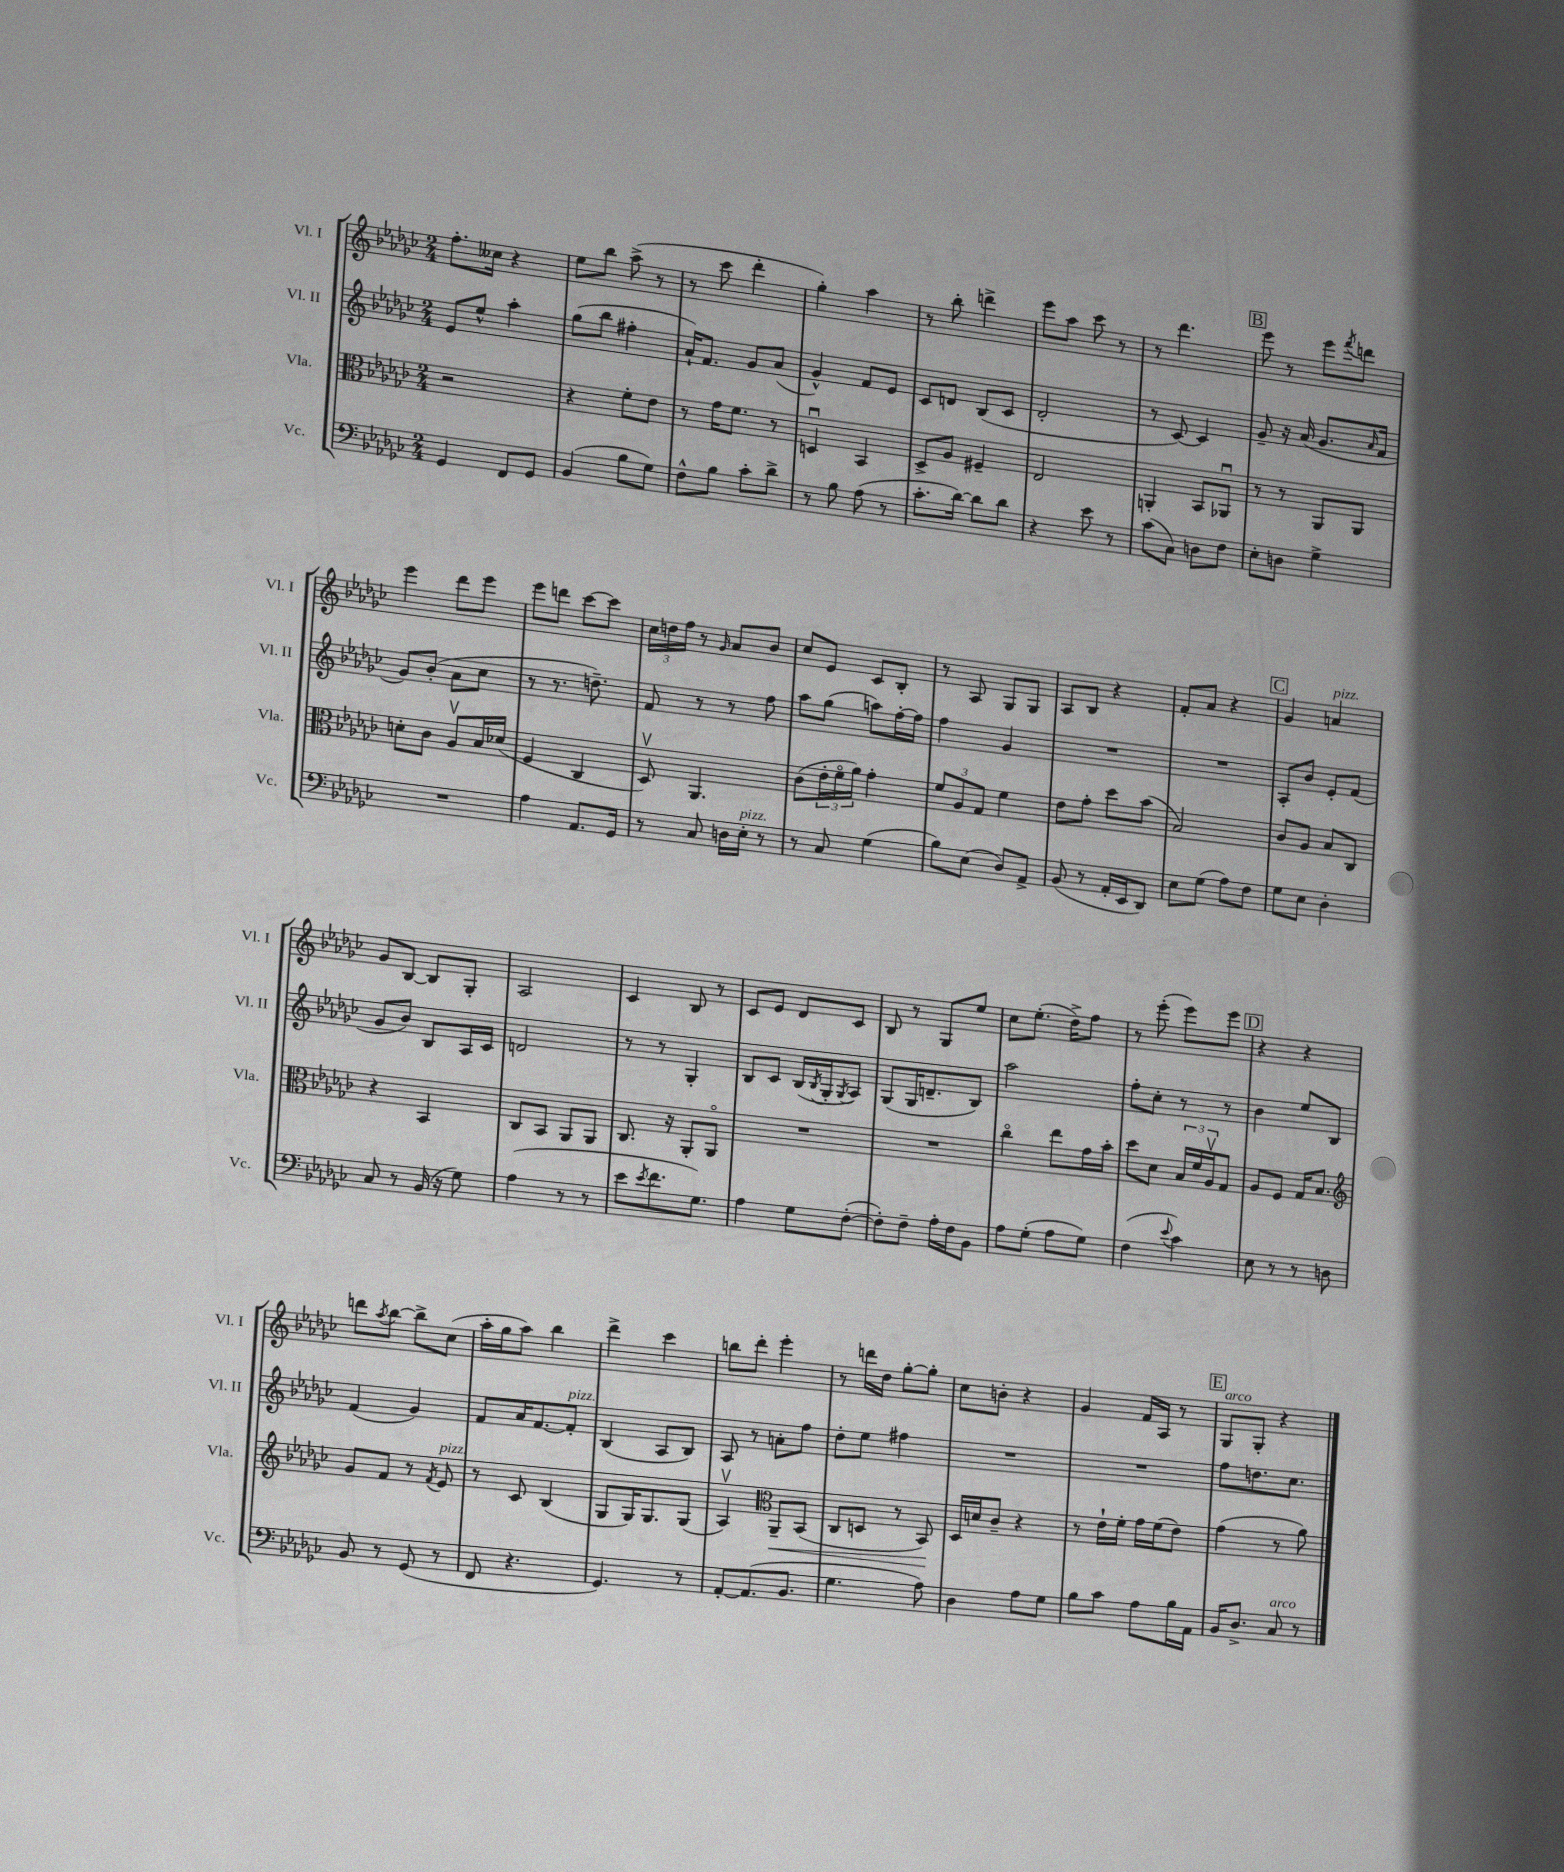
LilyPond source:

<<
\new StaffGroup <<
\new Staff = "s0" \with { instrumentName = "Vl. I" shortInstrumentName = "Vl. I" } {
    \clef treble \key ges \major \numericTimeSignature \time 2/4
    f''8.-. ceses''16 r4 |
    ees''8 bes''8 aes''8->( r8 |
    r8 ces'''8 des'''4-. |
    ges''4-.) aes''4 |
    r8 bes''8-. d'''4-> |
    ees'''8 aes''8 ces'''8 r8 |
    r8 des'''4. |
    \mark \markup { \box "B" } ees'''8 r8 ees'''8 \acciaccatura { f'''8 } d'''8 |
    ees'''4 des'''8 ees'''8 |
    ees'''8 d'''8 ces'''8~ ces'''8 |
    \tuplet 3/2 { ces''16 d''16 f''16 } r8 \grace { ges'16 } aes'8 bes'8 |
    ces''8 ees'8 ces'8 bes8-. |
    r8 aes8 ges8 ges8 |
    aes8 bes8 r4 |
    f'8-. aes'8 r4 |
    \mark \markup { \box "C" } ges'4 a'4^\markup { \italic "pizz." } |
    ges'8 bes8~ bes8 ges8-. |
    aes2 |
    ces'4 bes8 r8 |
    ces'8 ees'8 des'8 ces'8 |
    bes8 r8 ges8 ees''8 |
    ces''8 ees''8.-.( des''16->) f''8 |
    r8 ees'''8-.( ees'''8) ees'''8 |
    \mark \markup { \box "D" } r4 r4 |
    d'''8 \acciaccatura { aes''8 } bes''8~ bes''8-> ces''8( |
    aes''16-. ges''16 aes''8) bes''4 |
    des'''4-> ces'''4 |
    b''8 des'''8-. ees'''4-. |
    r8 d'''16 des''16 ges''8~-. ges''8-. |
    ces''8 b'8-. r4 |
    ges'4 f'16 aes16 r8 |
    \mark \markup { \box "E" } ges8^\markup { \italic "arco" } ges8-. r4 \bar "|." |
}
\new Staff = "s1" \with { instrumentName = "Vl. II" shortInstrumentName = "Vl. II" } {
    \clef treble \key ges \major \numericTimeSignature \time 2/4
    ees'8 ees''8-^ aes''4-. |
    ges''8( bes''8 fis''4-. |
    aes'16-!) f'8. ges'8 aes'8( |
    ges'4-^) f'8 ees'8 |
    ces'8 d'8 bes8( ces'8 |
    des'2-. |
    r8 ces'8~) ces'4 |
    \mark \markup { \box "B" } ges'8-- r16 aes'16( ges'8. \grace { aes'16 } f'16 |
    ges'8) bes'8-.( aes'8 ces''8 |
    r8 r8. d''8.--) |
    f'8 r8 r8 f''8 |
    aes''8 ges''8( a''8) f''16~-. f''16 |
    f''4 ges'4 |
    R2 |
    R2 |
    \mark \markup { \box "C" } aes8-. bes'8 ees'8-. f'8( |
    ges'8 bes'8) bes8 aes16 ces'16 |
    d'2 |
    r8 r8 ges4-. |
    bes8 ces'8 bes16( \acciaccatura { bes8 } ges16-. \acciaccatura { ges8 } aes8) |
    ges8( ges16 d'8.-- bes8) |
    aes''2 |
    f''8-. ces''8-. r8 r8 |
    \mark \markup { \box "D" } bes'4 ees''8 bes8 |
    f'4( ges'4) |
    f'8 aes'16 f'8.~ f'8-.^\markup { \italic "pizz." } |
    bes4( aes8 bes8) |
    aes8 r8 a'8-. f''8 |
    des''8-. ees''8 fis''4 |
    R2 |
    R2 |
    \mark \markup { \box "E" } f''8 d''8. ces''8. \bar "|." |
}
\new Staff = "s2" \with { instrumentName = "Vla." shortInstrumentName = "Vla." } {
    \clef alto \key ges \major \numericTimeSignature \time 2/4
    r2 |
    r4 f'8-. ees'8 |
    r8 ges'16 f'8. r8 |
    d4\downbow bes,4 |
    des8-> aes8 fis4-- |
    ees2 |
    a,4-. bes,8 aes,8\downbow |
    \mark \markup { \box "B" } r8 r8 aes,8 aes,8 |
    d'8-. ces'8 aes8\upbow bes16 des'16( |
    f4 ces4 |
    des8\upbow) aes,4. |
    ces'8( \tuplet 3/2 { ees'16-. f'16\flageolet aes'16) } ges'4-. |
    \tuplet 3/2 { f'8 aes8 ges8 } f'4 |
    ees'8 ges'8-. des''8 bes'8( |
    bes2) |
    \mark \markup { \box "C" } ces'8 aes8 bes8 ces8 |
    r4 bes,4 |
    ces8 bes,8 aes,8 aes,8 |
    ces8. r16 aes,8-. aes,8\flageolet |
    R2 |
    R2 |
    ces''4\flageolet ees''8 ges'16 bes'16-. |
    des''8 des'8 \tuplet 3/2 { bes16 f'16 aes16\upbow } ges8 |
    \mark \markup { \box "D" } aes8 f8 ges16 bes8. |
    \clef treble ges'8 f'8 r8 \acciaccatura { f'8 } ees'8^\markup { \italic "pizz." } |
    r8 ces'8 bes4( |
    ges8 ges16) ges8. ges8( |
    aes4\upbow) \clef alto aes,8--\< bes,8( |
    ces8 d8 r8 bes,8\!) |
    des16 d'16 ces'8-- r4 |
    r8 ees'16-! f'16-. ges'16 f'16( ees'8) |
    \mark \markup { \box "E" } ges'4( r8 aes'8) \bar "|." |
}
\new Staff = "s3" \with { instrumentName = "Vc." shortInstrumentName = "Vc." } {
    \clef bass \key ges \major \numericTimeSignature \time 2/4
    ges,4 f,8 ges,8 |
    bes,4( bes8 ges8) |
    f8-^ bes8 ces'8-. des'8-> |
    r8 bes8 aes8( r8 |
    ces'8.-. des'16~) des'8 des'8 |
    r4 ees'8 r8 |
    ces'8( ces8) d8 f8 |
    \mark \markup { \box "B" } ees8-. d8 ges4-> |
    R2 |
    aes4 aes,8. ges,16 |
    r8 ces8 d16 ees16-.^\markup { \italic "pizz." } r8 |
    r8 ces8 ges4( |
    bes8) ees8( des8) aes,8-> |
    bes,8( r8 aes,16-. ees,16 des,8) |
    ees8 ges8( aes8) f8 |
    \mark \markup { \box "C" } ges8 ees8 des4-. |
    ces8 r8 bes,16( r16 ges8) |
    aes4( r8 r8 |
    ees'8 \acciaccatura { ees'8 } f'8. ges8.) |
    aes4 ges8 f8~-.( |
    f8-.) f8-- aes16-. f16 bes,8 |
    aes8 ges8-.( aes8 ges8) |
    f4( \appoggiatura { ees'8 } ces'4) |
    \mark \markup { \box "D" } ees8 r8 r8 d8 |
    bes,8 r8 ges,8( r8 |
    f,8 r4. |
    ges,4.) r8 |
    aes,8~-. aes,8.( bes,8. |
    ges4. aes8) |
    des4 aes8 ges8 |
    bes8 ces'8 aes8 bes16 aes,16 |
    \mark \markup { \box "E" } bes,16 des8.-> ces8^\markup { \italic "arco" } r8 \bar "|." |
}
>>
>>
\layout { \context { \Score \remove "Bar_number_engraver" } }
